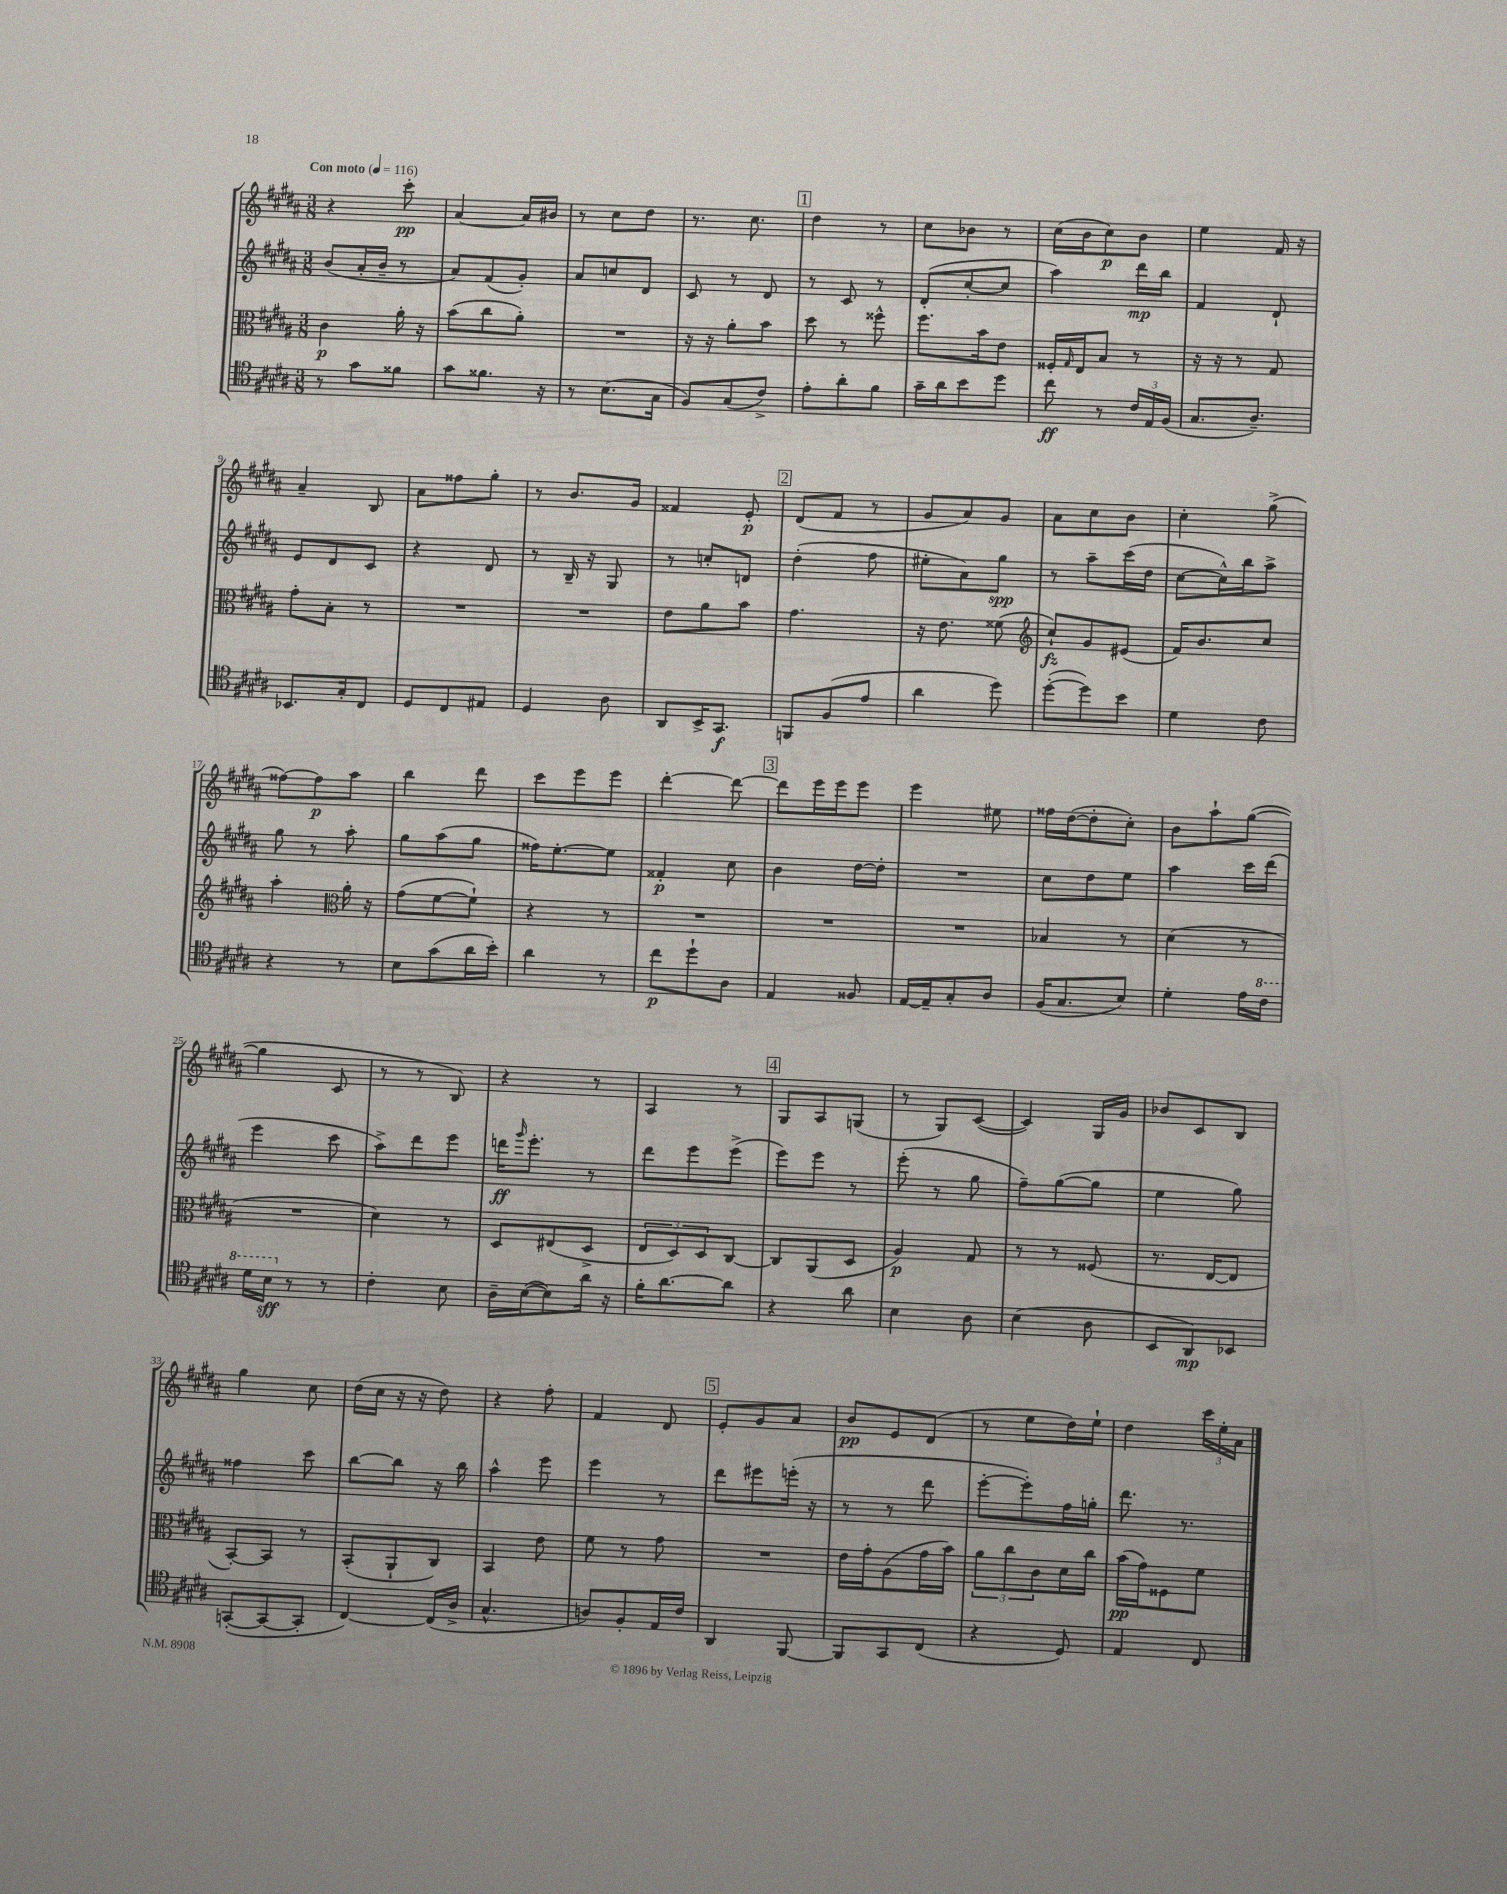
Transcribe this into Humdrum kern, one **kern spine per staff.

**kern	**kern	**kern	**kern
*staff4	*staff3	*staff2	*staff1
*clefC4	*clefC3	*clefG2	*clefG2
*k[f#c#g#d#a#]	*k[f#c#g#d#a#]	*k[f#c#g#d#a#]	*k[f#c#g#d#a#]
*M3/8	*M3/8	*M3/8	*M3/8
*MM116	*MM116	*MM116	*MM116
8r	4c#	(8b	4r
8g#	.	16a#'	.
.	.	16b~	.
8f##	16a#'	8r	8ccc#'
.	16r	.	.
=	=	=	=
8g#	(8b	8a#)	[4a#
8.f##	8cc#	(8f#	.
.	8a#')	8g#')	16a#]
16r	.	.	16b#
=	=	=	=
8r	4.r	8a#	8r
(8.B	.	8cc	8cc#
.	.	8d#	8dd#
16G#	.	.	.
=	=	=	=
8F#)	16r	8c#	8.r
.	16r	.	.
(8G#	8a#'	8r	.
.	.	.	8.cc#
8c#^)	8b	8d#	.
=	=	=	=
8e'	8dd#	8r	4dd#
8a#'	8r	8c#	.
8f#	8ff##^^	8r	8r
=	=	=	=
16g#~	8.ff#	(8d#'	8cc#
16a#	.	.	.
8b	.	[8cc#'	8b-
.	16b	.	.
8dd#	8e	8cc#]	8r
=	=	=	=
8cc#	16F##'	4aa#)	(16cc#
.	16qqG#	.	.
.	16E	.	16b
8r	8B	.	8cc#)
24c#	8r	16ddd#	8b
24E	.	.	.
.	.	16bb	.
(24F#	.	.	.
=	=	=	=
8.G#	16r	4f#	4ee
.	16r	.	.
.	8r	.	.
8.A#~)	.	.	.
.	8G#	8d#`	16f#
.	.	.	16r
=	=	=	=
8.BB-	8g#'	8e	4a#~
.	8B'	8d#	.
16G#'	.	.	.
8C#	8r	8c#	8B
=	=	=	=
8D#	4.r	4r	8a#
8C#	.	.	8ff##
8E#	.	8d#	8gg#'
=	=	=	=
4D#	4.r	8r	8r
.	.	16B~	8.b
.	.	16r	.
8A#	.	8G#	.
.	.	.	16g#
=	=	=	=
8AA#	8e	8r	4f##
16BB^	8a#	8cc'	.
8.GG#	.	.	.
.	8b	8d	8e'
=	=	=	=
8FF	4.g#	(4dd#'	(8d#
(8F#	.	.	8f#
8e	.	8ff#	8r
=	=	=	=
4a#	16r	8ee#'	8g#
.	8.e	.	.
.	.	8a#)	8a#)
8dd#)	(8f##	8gg#	8g#
=	=	=	=
*	*clefG2	*	*
([8dd#'	8cc#`)	8r	8a#
8dd#])	8g#	8aa#~	8cc#
8b	(8e#	(16ccc#	8b
.	.	16dd#	.
=	=	=	=
4d#	16f#)	[8cc#	4cc#'
.	8.b	.	.
.	.	16cc#^^])	.
.	.	16bb	.
8c#	8cc#	8aa#^	(8gg#^
=	=	=	=
4r	4aa#'	8gg#	[8ff##)
.	.	8r	8ff##]
*	*clefC3	*	*
8r	16a#'	8aa#'	8aa#
.	16r	.	.
=	=	=	=
8B	(8g#	8gg#	4bb
(8g#	[8f#	(8aa#	.
16a#	8f#`])	8gg#	8ddd#
16b')	.	.	.
=	=	=	=
4a#	4r	16ff##)	8ccc#
.	.	[8.ee'	.
.	.	.	8eee
8r	8r	8ee]	8eee
=	=	=	=
8cc#	4.r	4f##'	[4ddd#'
8dd#`	.	.	.
8A#	.	8cc#	8ddd#_
=	=	=	=
4E	4.r	4b	8ddd#]
.	.	.	16eee
.	.	.	16eee
8F##	.	[16dd#	8eee
.	.	16dd#']	.
=	=	=	=
[16E	4.r	4.r	4eee
16E~]	.	.	.
8G#'	.	.	.
8A#	.	.	8ee#
=	=	=	=
(16F#	4B-	8cc#	16ff##
8.G#	.	.	([16dd#
.	.	8dd#	8dd#']
8B)	8r	8ee	8cc#')
=	=	=	=
4d#'	(4d#	4aa#	8b
.	.	.	8aa#`
16e	8r	16ccc#	([8gg#
16cc#	.	(16ddd#	.
=	=	=	=
16dd#	4.r	4eee	4gg#]
16b	.	.	.
8r	.	.	.
8r	.	8ccc#	8c#
=	=	=	=
4c#'	4d#)	8aa#^)	8r
.	.	8ddd#	8r
8B	8r	8eee	8B)
=	=	=	=
16A#~	8D#	16ddd	4r
.	.	16qqggg#	.
([16B	.	8.eee'	.
8B])	(8E#	.	.
16a#	8D#^	8r	8r
16r	.	.	.
=	=	=	=
16f#'	12E	8ddd#	4A#
[8.a#	.	.	.
.	12D#)	.	.
.	.	8eee	.
.	12D#	.	.
8a#]	[8C#	(8eee^	8r
=	=	=	=
4r	8C#]	8eee)	8G#
.	(8AA#	8eee	8A#
8a#	8D#	8r	(8G
=	=	=	=
4B	4A#)	(8eee'	8r
.	.	8r	8G#)
8A#	8G#	8gg#	([8c#
=	=	=	=
(4B	8r	8ff#~)	4c#])
.	8r	([8gg#	.
8A#	(8F##	8gg#]	16G#
.	.	.	16g#
=	=	=	=
8BB	8.r	4ee	8b-
8AA#)	.	.	8c#
.	[16E	.	.
8BB-	8E]	8gg#)	8B
=	=	=	=
([8GG'	[8BB')	4ff##	4gg#
8GG_	8BB]	.	.
8GG']	8r	8ccc#	8cc#
=	=	=	=
[4C#)	(8BB'	[8bb	(16dd#
.	.	.	16cc#
.	8AA#`	8bb]	16r
.	.	.	16r
(16C#]	8C#)	16r	8dd#)
16A#^	.	16bb	.
=	=	=	=
4.G#^^	4BB	4aa#^^	4r
.	8e	8eee	8ff#'
=	=	=	=
8A)	8f#	4eee	4f#
8F#'	8r	.	.
16E	8g#	8r	8d#
16c#	.	.	.
=	=	=	=
4AA#	4.r	8ddd#	8e'
.	.	8eee#	8g#
[8FF#	.	(16eee'	8a#
.	.	16r	.
=	=	=	=
8FF#]	16e	8r	8b
.	16g#'	.	.
8GG#	(8A#	8r	8e
(8C#	16g#	8ddd#	(8d#
.	16b)	.	.
=	=	=	=
4r	12a#	[8eee'	8r
.	12cc#	.	.
.	.	8eee'])	8ee
.	12c#	.	.
8D#)	16d#	16ff#	16dd#)
.	16cc#	16gg'	16ee`
=	=	=	=
4E	(16b	8.ddd#	4dd#
.	16g#)	.	.
.	8F##	.	.
.	.	8.r	.
8C#	8f#	.	24ccc#
.	.	.	24ee'
.	.	.	24a#
==	==	==	==
*-	*-	*-	*-
